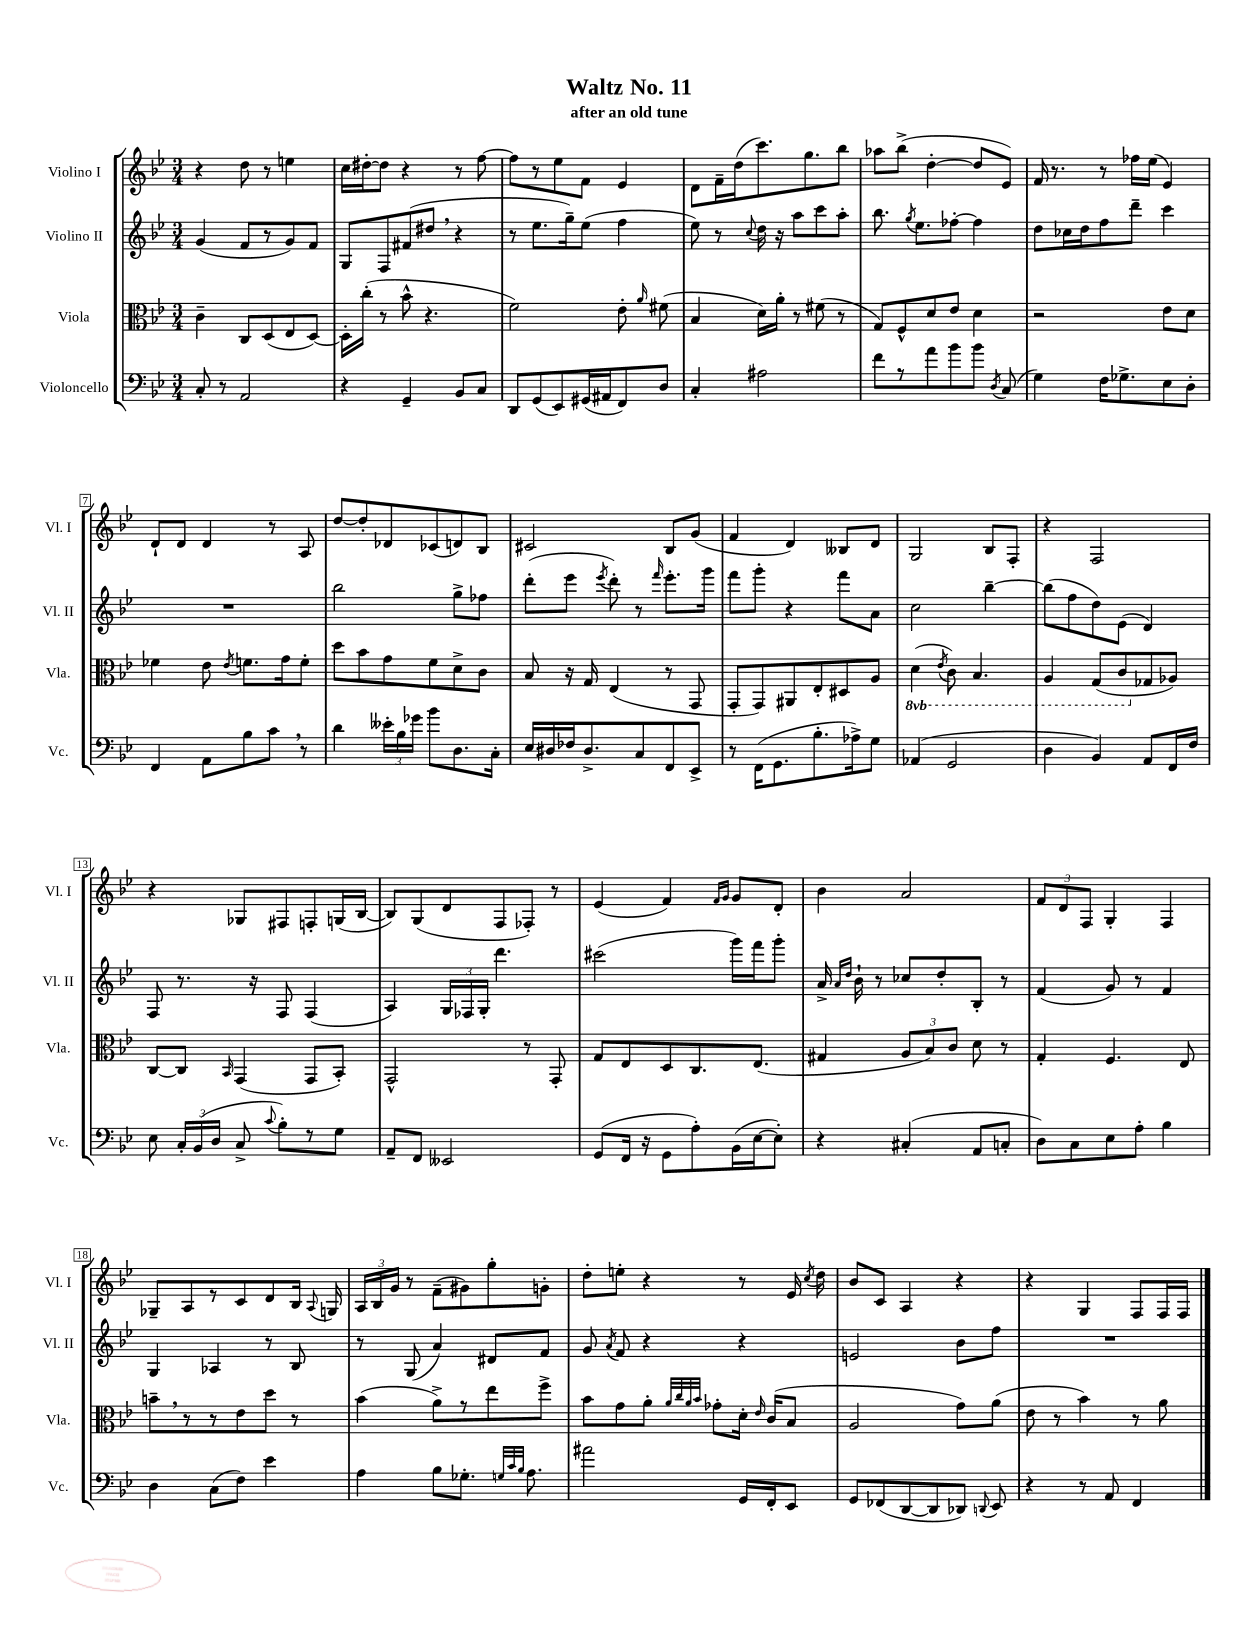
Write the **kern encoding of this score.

**kern	**kern	**kern	**kern
*staff4	*staff3	*staff2	*staff1
*clefF4	*clefC3	*clefG2	*clefG2
*k[b-e-]	*k[b-e-]	*k[b-e-]	*k[b-e-]
*M3/4	*M3/4	*M3/4	*M3/4
8C'/	4c~\	(4g/	4r
8r	.	.	.
2AA/	8C/L	8f/L	8dd\
.	(8D/	8r	8r
.	8E-/	8g/)	4ee\
.	[8D/J)	8f/J	.
=	=	=	=
4r	16D'\]LL	8G/L	16cc\LL
.	(16cc'\JJ	.	[16dd#'\J
.	8r	8F/	8dd#\]J
4GG~/	8b-^^\	(8f#/	4r
.	4.r	8dd#/J	.
8BB-/L	.	4r	8r
8C/J	.	.	[8ff\
=	=	=	=
8DD/L	2f\)	8r	8ff\]L
(8GG/	.	8.ee-\L	8r
8EE-/)	.	.	8ee-\
.	.	16gg~\k)	.
(16GG#/L	.	(8ee-\J	8f\J
16AA#/J	.	.	.
8FF/)	8e-'\	4ff\	4e-/
.	16qqa/	.	.
8D/J	(8f#\	.	.
=	=	=	=
4C'/	4B-/	8ee-\)	8d\L
.	.	8r	16f~\L
.	.	.	(16dd\J
.	.	8qqcc/	.
2A#\	16d\LL)	16dd\	8.ccc\)
.	16a'\JJ	16r	.
.	8r	8aa\L	.
.	.	.	8.gg\
.	(8f#\	8ccc\	.
.	8r	8aa'\J	8bb-\J
=	=	=	=
8f\L	8G/L)	8.bb-\	8aa-\L
8r	8F^^/	.	(8bb-^\J
.	.	8qgg/	.
.	.	8.ee-\L	.
8a\	8d/	.	[4dd'\
8b-\	8e-/J	[8ff-'\J	.
8b-\J	4d\	4ff-\]	8dd/]L
8qD/	.	.	.
(8C/	.	.	8e-/J)
=	=	=	=
4G\)	2r	8dd\L	16f/
.	.	.	8.r
.	.	16cc-\L	.
.	.	16dd\J	.
16F\LK	.	8ff\	8r
8.G-^\	.	.	.
.	.	8ddd~\J	16ff-\LL
.	.	.	(16ee-\JJ
8E-\	8e-\L	4ccc\	4e-/)
8D'\J	8d\J	.	.
=	=	=	=
4FF/	4f-\	2.r	8d`/L
.	.	.	8d/J
8AA\L	8e-\	.	4d/
.	8qe-/	.	.
8B-\	8.f\L	.	.
8c\J	.	.	8r
.	16g\k	.	.
8r	8f'\J	.	8A/
=	=	=	=
4d\	8dd\L	2bb-\	[8dd/L
.	8b-\	.	8dd'/]
24e--'\LL	8g\	.	8d-/
24B-\	.	.	.
24g-\JJ	.	.	.
8b-\L	8f\	.	(8c-/
8.D\	8d^\	8gg^\L	8d/)
.	8c\J	8ff-\J	8B-/J
16C'\Jk	.	.	.
=	=	=	=
16E-/LL	8B-/	(8ddd'\L	2c#/
16D#/	.	.	.
16F-/J	16r	8eee-\J	.
8.D#^/	16G/	.	.
.	.	8qeee-/	.
.	(4E-/	8ddd'\)	.
8C/	.	8r	.
.	.	16qqfff/	.
8FF/	8r	8.eee-'\L	8B-/L
8EE-^/J	8GG/	.	(8g/J
.	.	16ggg\Jk	.
=	=	=	=
8r	8GG'/L	8fff\L	4f/
(16FF\LK	8GG/)	8ggg'\J	.
8.GG\	.	.	.
.	8AA#/	4r	4d/)
8.B-'\	8E-'/	.	.
.	8D#/	8fff\L	8B--/L
16A-^\k)	.	.	.
8G\J	8A/J	8a\J	8d/J
=	=	=	=
(4AA-/	(4D\	2cc\	2G/
.	8qE-/	.	.
2GG/	8C\)	.	.
.	4.BB-/	.	.
.	.	[4bb-~\	8B-/L
.	.	.	8F'/J
=	=	=	=
4D\	4AA/	(8bb-\]L	4r
.	.	8ff\	.
4BB-/)	(8GG/L	8dd\)	2F/
.	8C/	(8e-\J	.
8AA/L	8G-/	4d/)	.
16FF/L	8A-/J)	.	.
16F/JJ	.	.	.
=	=	=	=
8E-\	[8C/L	8F/	4r
24C'/LL	8C/]J	8.r	.
(24BB-/	.	.	.
24D/JJ	.	.	.
.	16qqBB-/	.	.
8C^/	(4GG/	.	8G-/L
.	.	16r	.
8qqc/	.	.	.
8B-'\L)	.	8F/	8F#/
8r	8GG/L	(4F/	8F'/
8G\J	8BB-'/J)	.	(16G/L
.	.	.	[16B-/JJ
=	=	=	=
8AA~/L	2GG^^/	4A/)	8B-/]L)
8FF/J	.	.	(8G/
2EE--/	.	24G/LL	8d/
.	.	24F-/	.
.	.	24G'/JJ	.
.	.	4.ddd\	8F/
.	8r	.	8F-'/J)
.	8GG'/	.	8r
=	=	=	=
(8GG/L	8G/L	(2ccc#\	(4e-/
16FF/Jk	8E-/	.	.
16r	.	.	.
8GG\L	8D/	.	4f/)
8A'\)	8.C/	.	.
.	.	.	16qqf/LL
.	.	.	16qqg/JJ
(16BB-\L	.	16ggg\LL)	8g/L
[16E-\J	(8.E-/J	16fff\J	.
8E-'\]J)	.	8ggg'\J	8d'/J
=	=	=	=
4r	4G#/	16a^/	4b-\
.	.	16qqa/LL	.
.	.	16qqdd/JJ	.
.	.	16b-`\	.
.	.	8r	.
(4C#'/	12A/L	8cc-/L	2a/
.	12B-/)	.	.
.	.	8dd'/	.
.	12c/J	.	.
8AA/L	8d\	8B-'/J	.
8C'/J	8r	8r	.
=	=	=	=
8D\L)	4G'/	(4f/	12f/L
.	.	.	12d/
8C\	.	.	.
.	.	.	12F/J
8E-\	4.F/	8g/)	4G'/
8A'\J	.	8r	.
4B-\	.	4f/	4F/
.	8E-/	.	.
=	=	=	=
4D\	8b~\L	4G/	8G-~/L
.	8r	.	8A/
(8C\L	8r	4A-/	8r
8F\J)	8e-\	.	8c/
4e-\	8dd\J	8r	8d/
.	8r	8B-/	16B-/Jk
.	.	.	8qqA/
.	.	.	16G/
=	=	=	=
4A\	(4b-\	8r	24A/LL
.	.	.	24B-/
.	.	.	24g/JJ
.	.	(8G/	8r
8B-\L	8a^\L)	4a/)	(8f~\L
8.G-'\J	8r	.	8g#\)
.	8ee-\	8d#/L	8gg'\
32qqG/LLL	.	.	.
32qqc/	.	.	.
32qqB-/JJJ	.	.	.
8.A\	.	.	.
.	8ff^\J	8f/J	8g'\J
=	=	=	=
2a#\	8b-\L	8g/	8dd'\L
.	.	8qa/	.
.	8g\	8f/	8ee'\J
.	8a'\J	4r	4r
.	32qqa/LLL	.	.
.	32qqcc/	.	.
.	32qqa/	.	.
.	32qqb-/JJJ	.	.
.	8g-'\L	.	.
16GG/LL	16d'\Jk	4r	8r
.	16qqe-/	.	.
16FF'/J	(16c/LK	.	.
8EE-/J	8B-/J	.	16e-/
.	.	.	8qcc/
.	.	.	16dd\
=	=	=	=
8GG/L	2A/	2e/	8b-/L
(8FF-/	.	.	8c/J
[8DD/	.	.	4A/
8DD/]	.	.	.
8DD-/J)	8g\L)	8b-\L	4r
8qqDD/	.	.	.
8EE-/	(8a\J	8ff\J	.
=	=	=	=
4r	8e-\	2.r	4r
.	8r	.	.
8r	4b-\)	.	4G/
8AA/	.	.	.
4FF/	8r	.	8F/L
.	8a\	.	16F/L
.	.	.	16F/JJ
==	==	==	==
*-	*-	*-	*-
